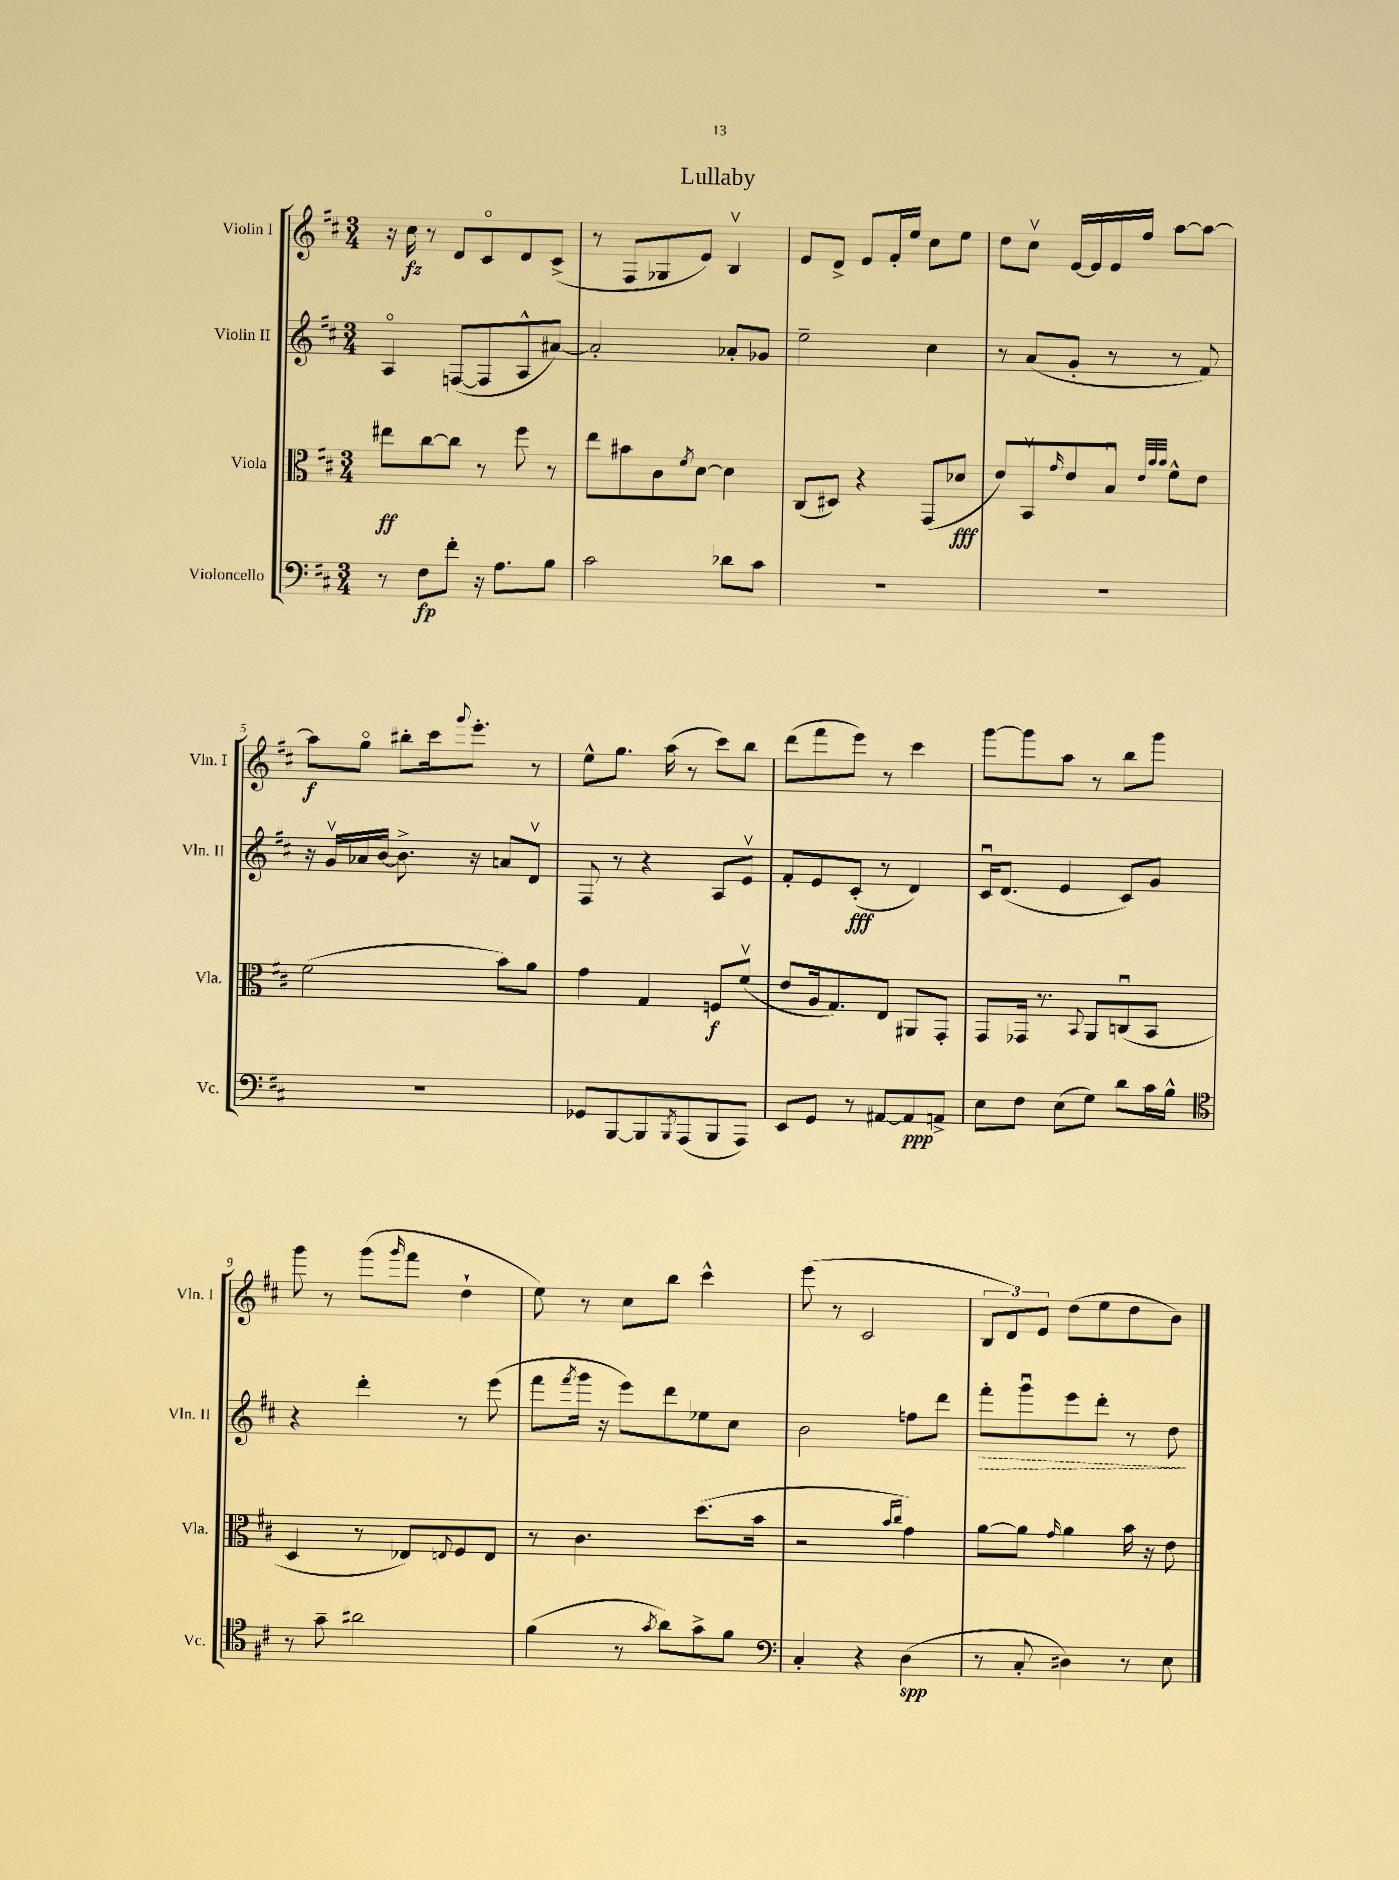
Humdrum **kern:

**kern	**dynam	**kern	**dynam	**kern	**dynam	**kern	**dynam
*part4	*part4	*part3	*part3	*part2	*part2	*part1	*part1
*staff4	*staff4	*staff3	*staff3	*staff2	*staff2	*staff1	*staff1
*I"Violoncello	*	*I"Viola	*	*I"Violin II	*	*I"Violin I	*
*I'Vc.	*	*I'Vla.	*	*I'Vln. II	*	*I'Vln. I	*
*clefF4	*	*clefC3	*	*clefG2	*	*clefG2	*
*k[f#c#]	*	*k[f#c#]	*	*k[f#c#]	*	*k[f#c#]	*
*M3/4	*	*M3/4	*	*M3/4	*	*M3/4	*
=1	=1	=1	=1	=1	=1	=1	=1
8r	.	8ee#X\L	ff	4A/	.	16r	.
.	.	.	.	.	.	16cc#\	fz
8F#\L	fp	[8cc#\	.	.	.	8r	.
8f#'\J	.	8cc#\J]	.	([8Fn/L	.	8d/L	.
16r	.	8r	.	8F/]	.	8c#/	.
8.A\L	.	.	.	.	.	.	.
.	.	8ff#\	.	8A^^/	.	8d/	.
8B\J	.	8r	.	[8a#X/J)	.	(8c#^/J	.
=2	=2	=2	=2	=2	=2	=2	=2
2c#\	.	8ee\L	.	2a#'/]	.	8r	.
.	.	8b#X\	.	.	.	8F#/L	.
.	.	8c#\	.	.	.	8G-X/	.
.	.	8qf#/	.	.	.	.	.
.	.	[8d\J	.	.	.	8e/J)	.
8d-X\L	.	4d\]	.	8a-X'/L	.	4Bv/	.
8c#\J	.	.	.	8g-X/J	.	.	.
=3	=3	=3	=3	=3	=3	=3	=3
2.r	.	(8C#/L	.	2ee~\	.	8e/L	.
.	.	8D#X/J)	.	.	.	8d^/J	.
.	.	4r	.	.	.	8e/L	.
.	.	.	.	.	.	16f#'/L	.
.	.	.	.	.	.	16ee/JJ	.
.	.	(8GG/L	.	4cc#\	.	8cc#\L	.
.	.	8d-X/J	fff	.	.	8ee\J	.
=4	=4	=4	=4	=4	=4	=4	=4
2.r	.	8e/L)	.	8r	.	8dd\L	.
.	.	8BBv/	.	(8a/L	.	8cc#v\J	.
.	.	16qqg/	.	.	.	.	.
.	.	8e/	.	8g'/J	.	[16e/LL	.
.	.	.	.	.	.	16e/]	.
.	.	8Bu/J	.	8r	.	16e/	.
.	.	.	.	.	.	16ff#/JJ	.
.	.	32qqe/LLL	.	.	.	.	.
.	.	32qqb/	.	.	.	.	.
.	.	32qqb/JJJ	.	.	.	.	.
.	.	8f#^^\L	.	8r	.	[8aa\L	.
.	.	8e\J	.	8f#/)	.	8aa\J_	.
!!LO:LB:g=z
=5	=5	=5	=5	=5	=5	=5	=5
2.r	.	(2f#\	.	16r	.	8aa\L]	f
.	.	.	.	16gv/LL	.	.	.
.	.	.	.	16a-X/	.	8gg\J	.
.	.	.	.	[16b/JJ	.	.	.
.	.	.	.	8.b^\]	.	8bb#X'\L	.
.	.	.	.	.	.	16ccc#\k	.
.	.	.	.	.	.	8qqggg/	.
.	.	.	.	16r	.	8.eee'\J	.
.	.	8b\L)	.	8an/L	.	.	.
.	.	8a\J	.	8dv/J	.	8r	.
=6	=6	=6	=6	=6	=6	=6	=6
8GG-X/L	.	4g\	.	8F#/	.	8ee^^\L	.
[8BBB/	.	.	.	8r	.	8.gg\J	.
8BBB/]	.	4G/	.	4r	.	.	.
.	.	.	.	.	.	(16aa\	.
8qBBB/	.	.	.	.	.	.	.
(8AAA/	.	.	.	.	.	8r	.
8BBB/	.	8Fn/L	f	8A/L	.	8ccc#\L)	.
8AAA/J)	.	(8f#v/J	.	8ev/J	.	8bb\J	.
=7	=7	=7	=7	=7	=7	=7	=7
8EE/L	.	8e/L	.	8f#'/L	.	(8ddd\L	.
8GG/J	.	16A/k	.	8e/	.	8fff#\	.
.	.	8.G/)	.	.	.	.	.
8r	.	.	.	(8c#'/J	fff	8eee\J)	.
[8AA#X/L	.	8E/J	.	8r	.	8r	.
8AA#/]	ppp	8AA#X/L	.	4d/)	.	4ccc#\	.
8AAn^/J	.	8GG'/J	.	.	.	.	.
=8	=8	=8	=8	=8	=8	=8	=8
8E\L	.	8GG/L	.	16c#u/KL	.	[8ggg\L	.
.	.	.	.	(8.d/J	.	.	.
8F#\J	.	16GG-X/Jk	.	.	.	8ggg\]	.
.	.	8.r	.	.	.	.	.
(8E\L	.	.	.	4e/	.	8aa\J	.
.	.	8qqBB/	.	.	.	.	.
8G\J)	.	8AA/L	.	.	.	8r	.
8d\L	.	(8Cnu/	.	8c#/L)	.	8bb\L	.
16c#\L	.	8BB/J	.	8g/J	.	8ggg\J	.
16B^^\JJ	.	.	.	.	.	.	.
!!LO:LB:g=z
=9	=9	=9	=9	=9	=9	=9	=9
*clefC4	*	*	*	*	*	*	*
8r	.	4D/	.	4r	.	8ggg\	.
8g~\	.	.	.	.	.	8r	.
2a#X\	.	8r	.	4ddd'\	.	(8ggg\L	.
.	.	.	.	.	.	16qqggg/	.
.	.	8E-X/L)	.	.	.	8fff#\J	.
.	.	8qqEn/	.	.	.	.	.
.	.	8F#/	.	8r	.	4dd`\	.
.	.	8E/J	.	(8eee\	.	.	.
=10	=10	=10	=10	=10	=10	=10	=10
(4f#\	.	8r	.	8fff#\L	.	8ee\)	.
.	.	.	.	8qfff#/	.	.	.
.	.	4.c#\	.	16ggg\Jk	.	8r	.
.	.	.	.	16r	.	.	.
8r	.	.	.	8eee\L)	.	8cc#\L	.
8qg/	.	.	.	.	.	.	.
8a\L)	.	.	.	8ddd\	.	8bb\J	.
8g^\	.	(8.dd\L	.	8ee-X\	.	4ccc#^^\	.
8f#\J	.	.	.	8cc#\J	.	.	.
.	.	16b\Jk	.	.	.	.	.
=11	=11	=11	=11	=11	=11	=11	=11
*clefF4	*	*	*	*	*	*	*
4C#'/	.	2r	.	2b\	.	(8eee\	.
.	.	.	.	.	.	8r	.
4r	.	.	.	.	.	2c#/	.
.	.	16qqb/LL	.	.	.	.	.
.	.	16qqcc#/JJ	.	.	.	.	.
(4D\	spp	4g\)	.	8ffn\L	.	.	.
.	.	.	.	8ddd\J	.	.	.
=12	=12	=12	=12	=12	=12	=12	=12
!	!	!	!	!	!LO:HP:b	!	!
8r	.	[8a\L	.	8fff#'\L	>	12B/L	.
.	.	.	.	.	.	12d/)	.
8C#'/	.	8a\J]	.	8gggu\	.	.	.
.	.	.	.	.	.	12e/J	.
.	.	16qqg/	.	.	.	.	.
4D#X\)	.	4a\	.	8eee\	.	(8dd\L	.
.	.	.	.	8ddd'\J	.	8ee\	.
8r	.	16b\	.	8r	.	8dd\	.
.	.	16r	.	.	.	.	.
8E\	.	8e\	.	8dd\	.	8b\J)	.
.	.	.	.	.	]	.	.
==	==	==	==	==	==	==	==
*-	*-	*-	*-	*-	*-	*-	*-
